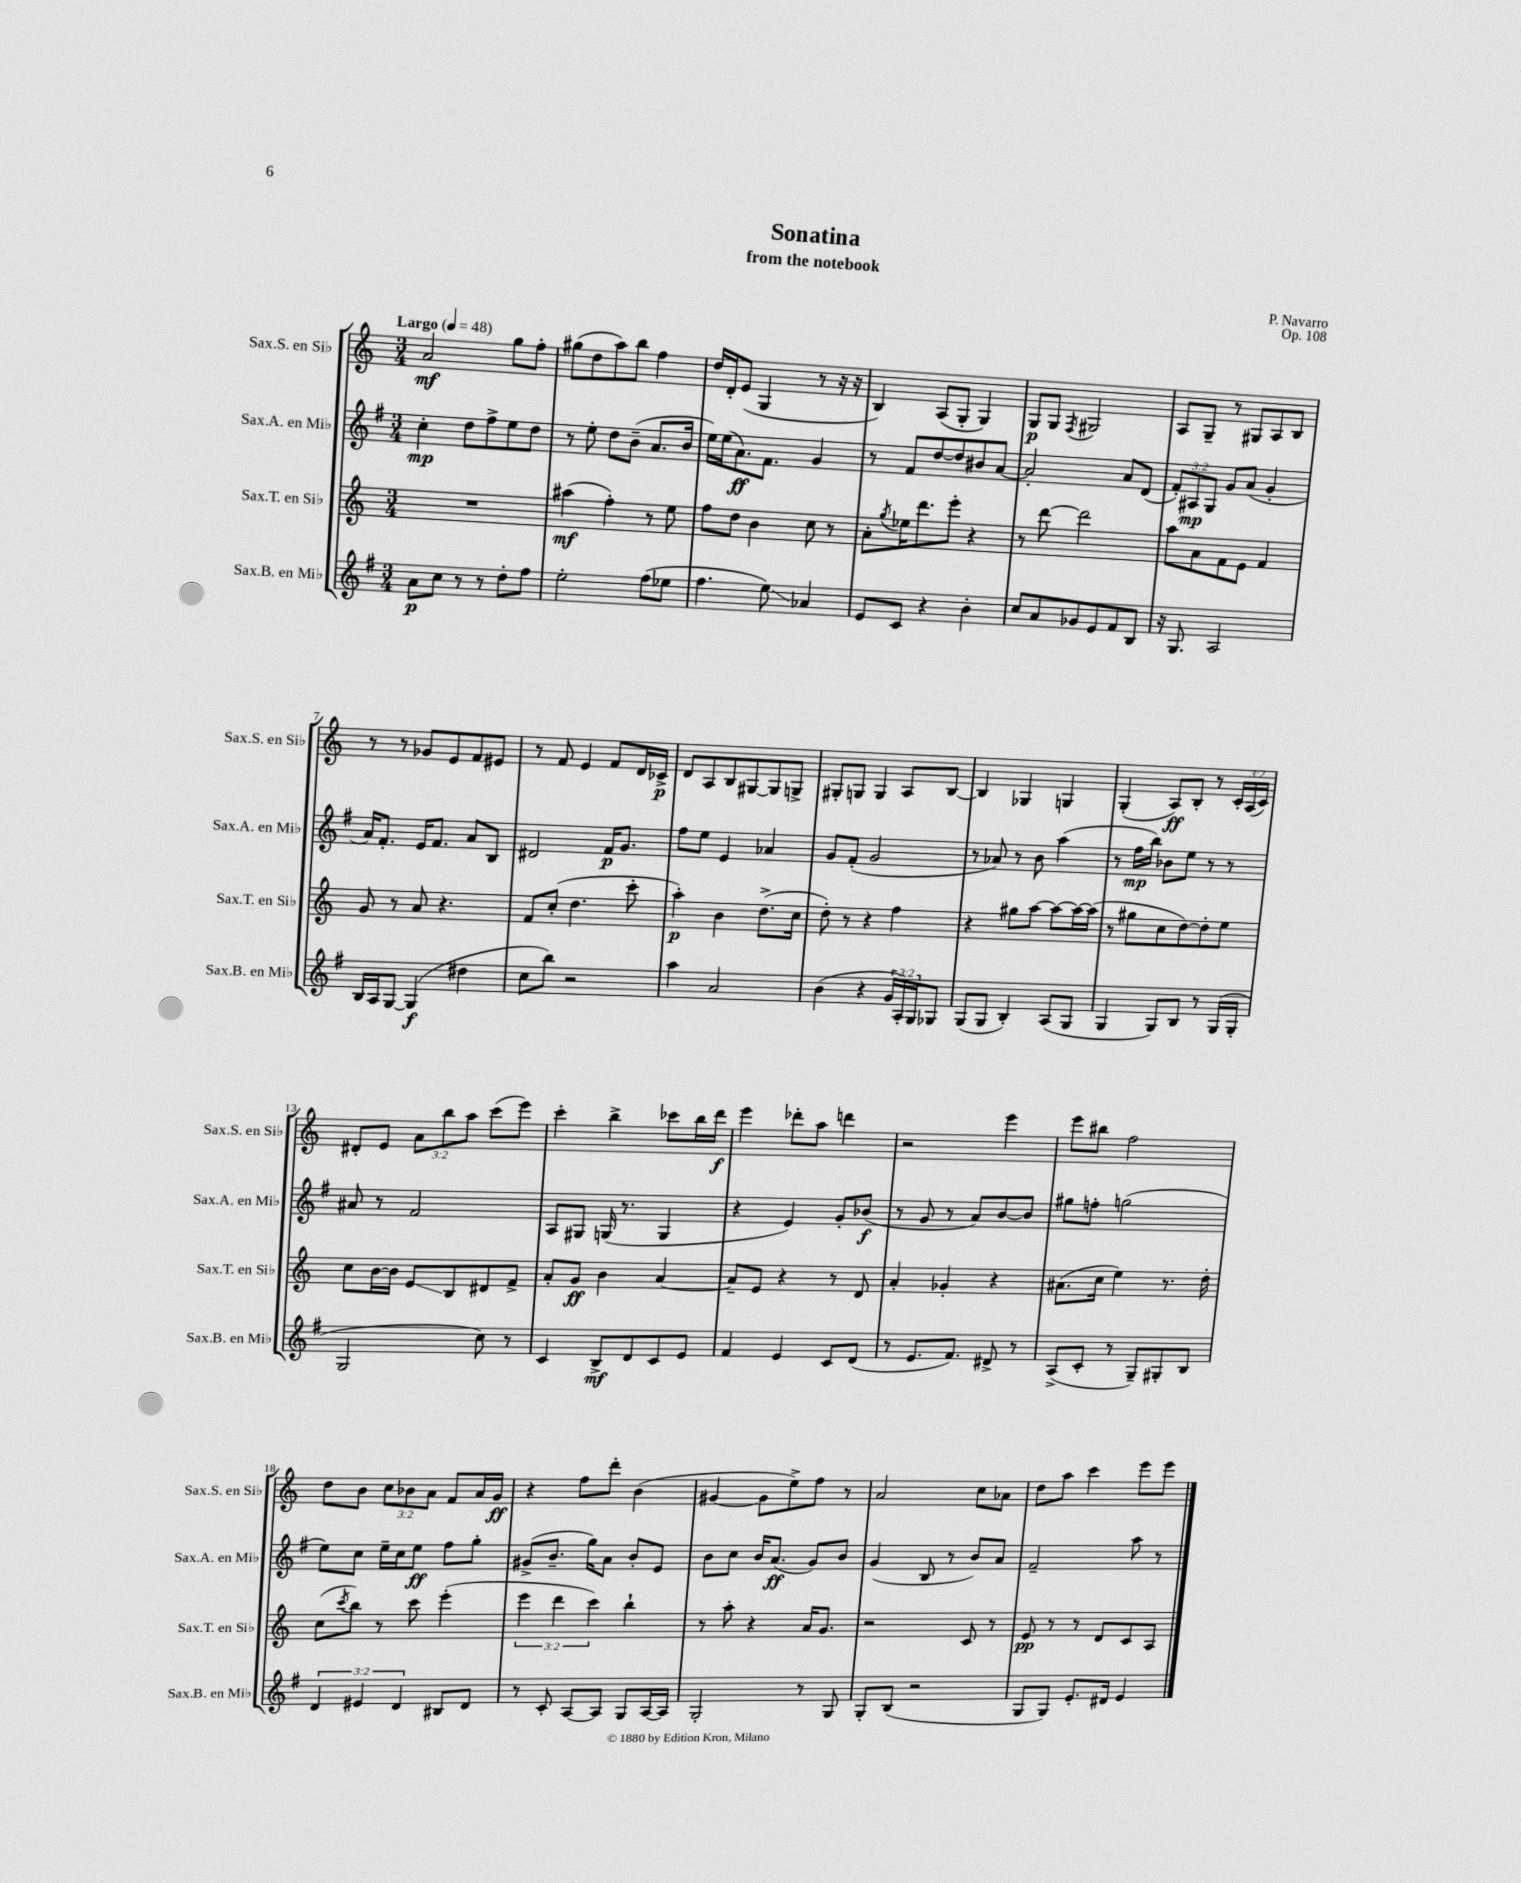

**kern	**kern	**kern	**kern
*staff4	*staff3	*staff2	*staff1
*clefG2	*clefG2	*clefG2	*clefG2
*k[f#]	*k[]	*k[f#]	*k[]
*M3/4	*M3/4	*M3/4	*M3/4
*MM48	*MM48	*MM48	*MM48
8a	2.r	4cc'	2a
8cc	.	.	.
8r	.	8dd	.
8r	.	8ff#^	.
8dd'	.	8ee	8gg
8ff#	.	8dd	8ff'
=	=	=	=
2ee'	(4aa#	8r	(8gg#
.	.	8ee'	8dd
.	4ff')	8dd	8aa)
.	.	(8b~	8bb
(8ff#	8r	8.a	4ff
8ee-	8ee	.	.
.	.	16b	.
=	=	=	=
4.ff#	8ff	16ee)	16dd
.	.	(16ee	16d'
.	8dd	8.a)	(8e
.	4b	.	4G
.	.	8.f#	.
8ee)	.	.	.
4a-	8cc	4g	8r
.	8r	.	16r
.	.	.	16r
=	=	=	=
8e	8a'	8r	4B)
.	8qgg	.	.
8c	16ee-	8f#	.
.	8.ddd	.	.
4r	.	[8dd	(8A
.	8eee'	8dd]	8G'
4b'	4r	8b#	4G)
.	.	[8a	.
=	=	=	=
8cc	8r	2a']	8G
8a	[8ddd	.	8G
.	.	.	8qF
8g-	2ddd]	.	2G#
8e	.	.	.
8f#	.	8a	.
8B	.	(8d	.
=	=	=	=
16r	8aa	12f#')	8A
8.G	.	.	.
.	.	12A#	.
.	8a	.	8G~
.	.	12G	.
2A	8f	8g	8r
.	8e	(8a	8G#
.	4f	4g'	8A
.	.	.	8B
=	=	=	=
16B	8g	16a)	8r
16A	.	8.f#'	.
[8G	8r	.	8r
(4G]	8a	16e	8g-
.	.	8.f#	.
.	4.r	.	8e
4dd#	.	8a	8f
.	.	8B	8e#
=	=	=	=
8cc	8f	2d#	8r
8bb)	(8cc'	.	8f
2r	4.dd	.	4e
.	.	16f#	8f
.	.	8.g	.
.	8ccc'	.	16d
.	.	.	16c-^
=	=	=	=
4aa	4aa')	8ff#	8d
.	.	8ee	8A
2a	4b	4e	8B
.	.	.	[8G#
.	(8.dd^	4a-	8G#]
.	.	.	8G^
.	16cc	.	.
=	=	=	=
(4b	8dd')	8g	8G#'
.	8r	(8f#'	8G
4r	4r	2g	4G
24g	4ff	.	8A
24A')	.	.	.
24G	.	.	.
8G-	.	.	[8B
=	=	=	=
(8G	4r	8r	4B]
8G	.	8a-)	.
4B')	8gg#	8r	4G-
.	[8aa	8b	.
(8A	8aa_	(4aa	4G
8G	16aa_	.	.
.	(16aa]	.	.
=	=	=	=
4G	8r	8r	(4G'
.	8gg#	16ff#	.
.	.	16bb)	.
8G)	8cc	8b-	8A)
8B	[8dd)	8ee	8B'
8r	8dd']	8r	8r
(16G	8ee	8r	24c'
.	.	.	(24A
16G'	.	.	.
.	.	.	24c)
=	=	=	=
2G	8cc	8a#	8d#'
.	[16b	8r	8e
.	16b]	.	.
.	8e	2f#	12a
.	.	.	12bb
.	8B	.	.
.	.	.	12aa
8cc)	8d#	.	(8ccc
8r	8f^	.	8eee)
=	=	=	=
4c	8a'	8A	4ccc'
.	8g	8G#	.
8B^	4b	(16G	4bb^
.	.	8.r	.
8d	.	.	.
8c	[4a	4G	8ccc-
8e	.	.	16bb
.	.	.	16ddd
=	=	=	=
4f#	8a~]	4r	4eee
.	8e	.	.
4e	4r	4e)	8ddd-'
.	.	.	8aa
8c	8r	8g'	4ddd
(8d	8d	(8b-	.
=	=	=	=
8r	4a'	8r	2r
8.e	.	8g	.
.	4g-'	8r	.
8.f#)	.	.	.
.	.	8a)	.
8d#^	4r	[8b	4eee
8r	.	8b]	.
=	=	=	=
(8A^	(8.a#	8gg#	8eee
8c'	.	8ff'	8bb#
.	16cc	.	.
8r	4ee)	(2gg	2ff
8G~)	.	.	.
8G#'	8.r	.	.
8B	.	.	.
.	16dd'	.	.
=	=	=	=
6d	(8cc	8ee)	8dd
.	8qccc	.	.
.	8bb)	8cc	8b
6e#	.	.	.
.	8r	16ee~	12cc
.	.	16cc	.
6d	.	.	12b-
.	8ccc	8ee	.
.	.	.	12a
8B#	(4eee'	8ff#	8f
8d	.	8gg'	16a
.	.	.	16g
=	=	=	=
8r	6eee	(8g#^	4r
8c'	.	8.b~	.
.	6ddd	.	.
[8A	.	.	8ff
.	.	16gg)	.
.	6ccc)	.	.
8A]	.	8a	8ddd'
8G	4bb`	8b'	(4b
[16A	.	8e	.
16A]	.	.	.
=	=	=	=
2G'	8r	8b	[4g#
.	8aa'	8cc	.
.	4r	16b	8g#]
.	.	(8.a	.
.	.	.	8ee^)
8r	16a	8g)	8ff
.	8.g	.	.
8G	.	8b	8r
=	=	=	=
8G'	2r	(4g	2a
(8B	.	.	.
2r	.	8B	.
.	.	8r	.
.	8c	8b)	8cc
.	8r	8a	8a-
=	=	=	=
8G	8e	2f#~	8dd
8G)	8r	.	8aa
8.e'	8r	.	4ccc
.	8d	.	.
16d#	.	.	.
4e	8c	8aa	8eee
.	8A	8r	8eee
==	==	==	==
*-	*-	*-	*-
